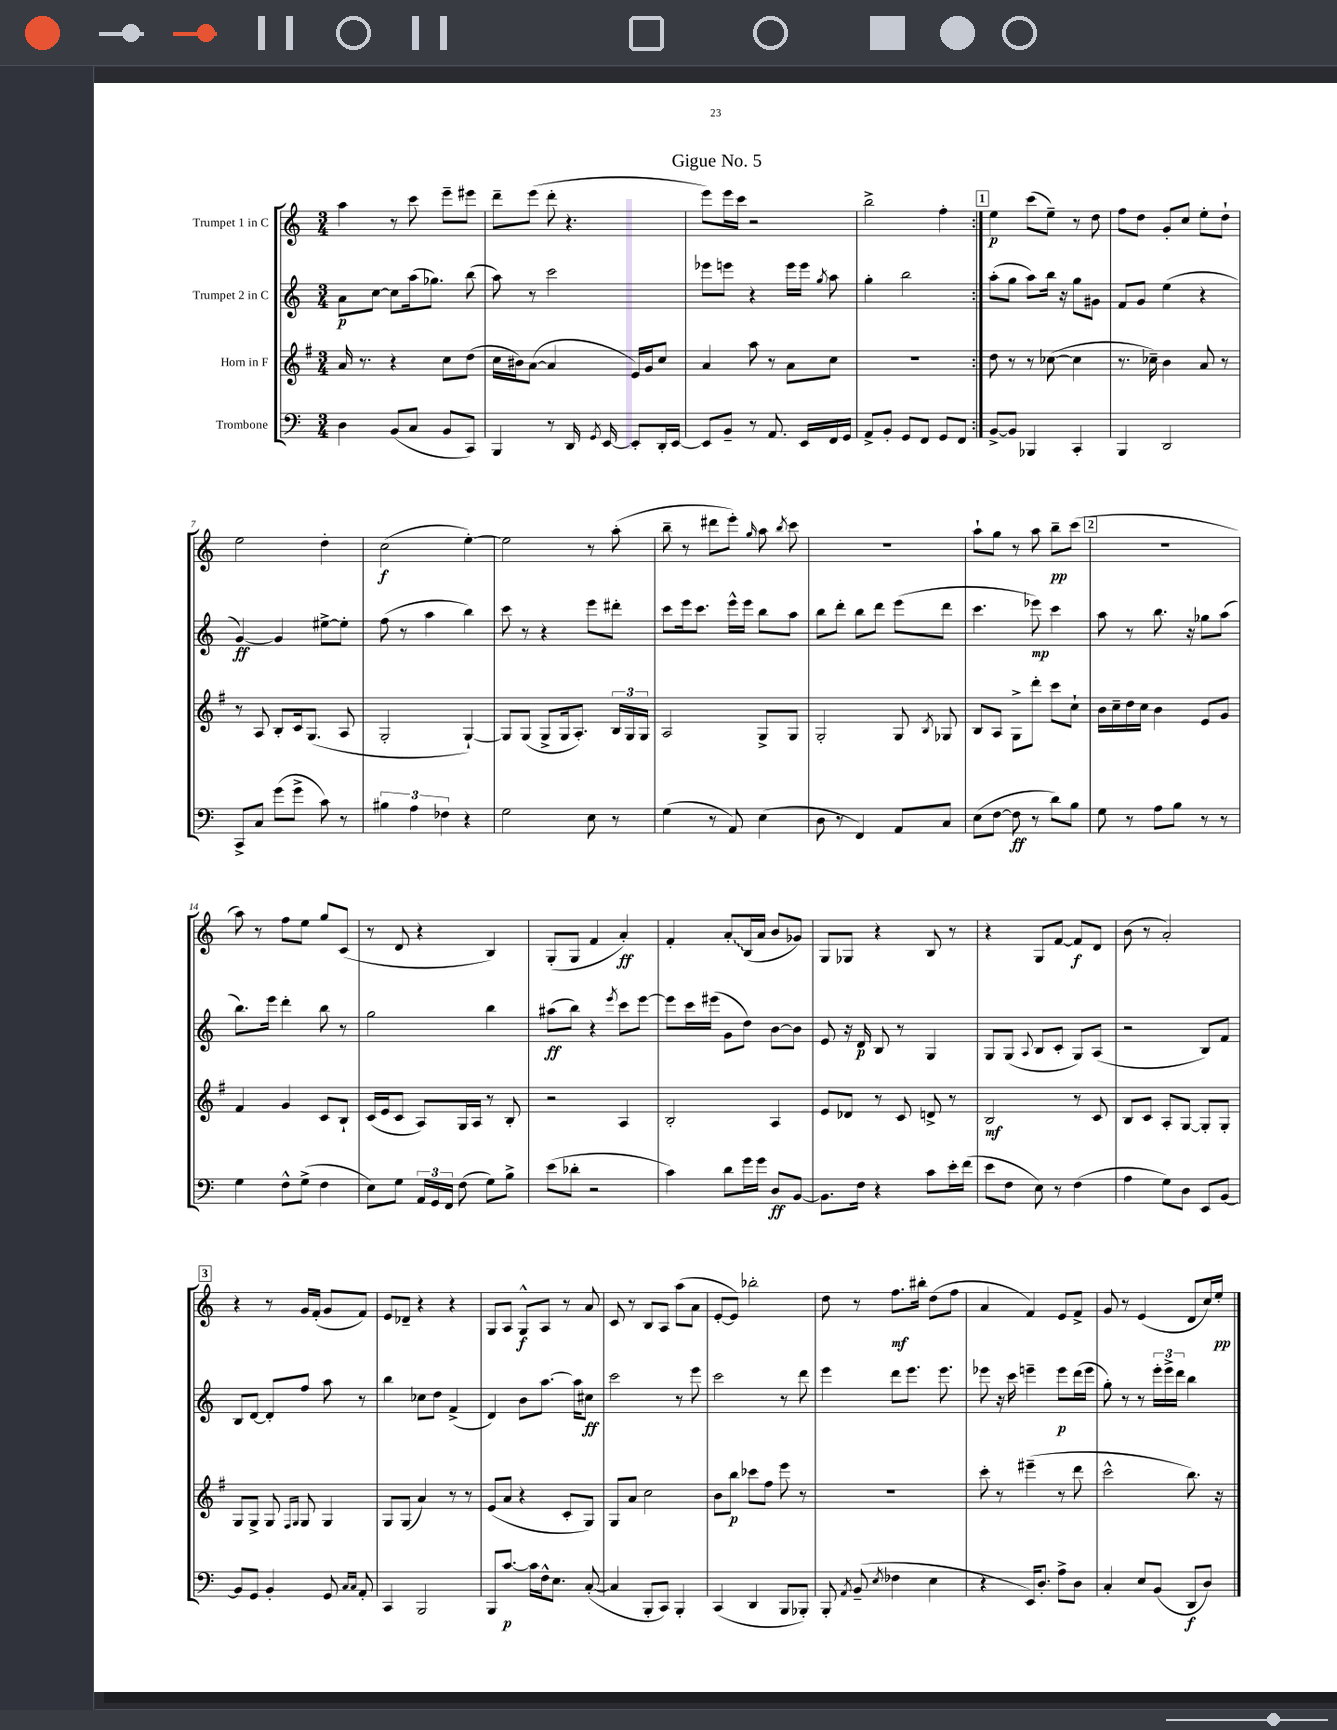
\header { title = "Gigue No. 5" }
<<
\new StaffGroup <<
\new Staff = "s0" \with { instrumentName = "Trumpet 1 in C" } {
    \clef treble \key c \major \numericTimeSignature \time 3/4
    \autoBeamOff \repeat volta 2 { a''4 r8 c'''8 e'''8[-- eis'''8] |
    d'''8[-- e'''8]( d'''8-. r4. |
    e'''8[) e'''16 c'''16] r2 |
    b''2-> f''4-. | }
    \mark \markup { \box "1" } e''4\p c'''8[( e''8]--) r8 d''8 |
    f''8[ d''8] g'8[-. c''8] e''8[-. d''8]-! |
    e''2 d''4-. |
    c''2\f( e''4~-.) |
    e''2 r8 a''8-.( |
    b''8-- r8 dis'''8[ e'''8]-.) \grace { g''16 } a''8 \acciaccatura { b''8 } c'''8 |
    R2. |
    a''8[-! g''8] r8 a''8 b''8[--\pp c'''8]( |
    \mark \markup { \box "2" } R2. |
    a''8) r8 f''8[ e''8] g''8[ c'8]( |
    r8 d'8 r4 b4) |
    g8[-.( g8] f'4 a'4-.\ff) |
    f'4-. \once \override Glissando.style = #'zigzag a'8[-.\glissando b16( a'16] b'8[ ges'8]) |
    g8[ ges8] r4 b8 r8 |
    r4 g8[ f'8]~ f'8[\f d'8] |
    b'8( r8 a'2-.) |
    \mark \markup { \box "3" } r4 r8 g'16[ f'16]-.( g'8[ f'8]) |
    e'8[ des'8]-- r4 r4 |
    g8[ a8] g8[-^\f a8] r8 a'8 |
    c'8 r8 b8[ a8] a''8[( a'8] |
    e'8[~-. e'8]) bes''2-. |
    d''8 r8 f''8.[\mf bis''16]-. d''8[( f''8] |
    a'4 f'4) e'8[ f'8]-> |
    g'8 r8 e'4( d'8[ c''16) e''16]-.\pp \bar "|." |
}
\new Staff = "s1" \with { instrumentName = "Trumpet 2 in C" } {
    \clef treble \key c \major \numericTimeSignature \time 3/4
    \autoBeamOff \repeat volta 2 { a'8[\p c''8]~ c''8[ a''16( ges''8.]) b''8( |
    a''8) r8 c'''2 |
    ees'''8[ e'''8] r4 e'''16[ e'''16] \acciaccatura { g''8 } a''8 |
    g''4-. b''2 | }
    \mark \markup { \box "1" } a''8[-.( g''8] a''8[) b''16] r16 g''8[ gis'8] |
    f'8[ g'8] e''4( r4 |
    g'4~\ff) g'4 eis''8[~-> eis''8]-. |
    f''8( r8 a''4 b''4) |
    c'''8 r8 r4 e'''8[ dis'''8]-. |
    c'''8[ e'''16 c'''8.] e'''16[-^ e'''16] b''8[ a''8] |
    b''8[ d'''8]-. b''8[ d'''8] e'''8[( d'''8] |
    c'''4. ees'''8\mp) c'''4 |
    \mark \markup { \box "2" } a''8 r8 b''8. r16 ges''8[ a''8]( |
    b''8.[) e'''16] d'''4-. b''8 r8 |
    g''2 b''4 |
    ais''8[\ff( b''8]) r4 \acciaccatura { e'''8 } c'''8[ e'''8]~ |
    e'''8[ c'''16 eis'''16]( g'8[ d''8]) b'8[~ b'8] |
    e'8 r16 d'16\p b8 r8 g4 |
    g8[ g8]( \appoggiatura { a8 } b8[ c'8]-. g8[) a8]( |
    r2 b8[) f'8] |
    \mark \markup { \box "3" } b8[ d'8]~ d'8[-. f''8] a''8 r8 |
    b''4 ces''8[ d''8] f'4->( |
    d'4) b'8[ a''8.]~ a''16[ cis''8]\ff |
    c'''2 r8 e'''8 |
    c'''2 r8 d'''8 |
    e'''4 d'''8[ e'''8.] e'''8. |
    ees'''8 r16 c'''16 e'''4-- e'''8[\p d'''16( e'''16] |
    g''8-.) r8 r8 \tuplet 3/2 { e'''16[-. e'''16-> d'''16] } b''4 \bar "|." |
}
\new Staff = "s2" \with { instrumentName = "Horn in F" } {
    \clef treble \key g \major \numericTimeSignature \time 3/4
    \autoBeamOff \repeat volta 2 { a'16 r8. r4 c''8[ d''8]( |
    c''16[ bis'16) a'8]~( a'4 e'16[) g'16 c''8] |
    a'4 a''8 r8 a'8[ c''8] |
    R2. | }
    \mark \markup { \box "1" } d''8 r8 r8 ces''8~( ces''4 |
    r8. ces''16--) b'4 a'8 r8 |
    r8 a8 b8[-. c'16 g8.]( a8 |
    g2-. g4~-!) |
    g8[ g8]( g8[-> g16 a8.]-.) \tuplet 3/2 { b16[ g16 g16] } |
    a2 g8[-> g8] |
    g2-. g8 \acciaccatura { b8 } ges8 |
    b8[ a8] g8[-> d'''8]-. c'''8[ c''8]-! |
    \mark \markup { \box "2" } b'16[ c''16-- d''16 c''16] b'4 e'8[ g'8] |
    fis'4 g'4 c'8[ b8]-! |
    c'16[( e'16 c'8] a8[) g16 a16] r8 b8-. |
    r2 a4 |
    b2-. a4 |
    e'8[ des'8] r8 c'8 d'8-> r8 |
    b2\mf r8 c'8 |
    b8[ c'8] a8[-. g8]~ g8[-. g8]-. |
    \mark \markup { \box "3" } g8[ g8]-> g8 \grace { fis16[ g16] } g8 g4 |
    g8[ g8]( a'4) r8 r8 |
    e'8[( a'8] r4 c'8[-. g8]) |
    g8[ a'8] c''2 |
    b'8[ b''8]\p ces'''8[ fis''8] e'''8 r8 |
    R2. |
    c'''8-. r8 eis'''4--( r8 d'''8 |
    c'''2-^ b''8.) r16 \bar "|." |
}
\new Staff = "s3" \with { instrumentName = "Trombone" } {
    \clef bass \key c \major \numericTimeSignature \time 3/4
    \autoBeamOff \repeat volta 2 { d4 b,8[( c8] b,8[ c,8]) |
    b,,4 r8 d,16 \acciaccatura { g,8 } e,16~ e,8[-. d,16-. e,16]~ |
    e,8[ b,8]-- r8 a,8. e,16[ f,16 g,16] |
    a,8[-> b,8]-. g,8[ f,8] g,8[ f,8] | }
    \mark \markup { \box "1" } b,8[~-> b,8] bes,,4 c,4-. |
    b,,4 d,2 |
    c,8[-> c8] g'8[( g'8]-> c'8) r8 |
    \tuplet 3/2 { bis4 a4 fes4 } r4 |
    g2 e8 r8 |
    g4( r8 a,8) e4( |
    d8 r8 f,4) a,8[ c8] |
    e8[( f8]~ f8\ff r8 d'8[) b8] |
    \mark \markup { \box "2" } g8 r8 a8[ b8] r8 r8 |
    g4 f8[-^ g8]->( f4 |
    e8[) g8] \tuplet 3/2 { a,16[ g,16 f,16] } f8( g8[) b8]-> |
    e'8[( des'8]-. r2 |
    c'4) d'8[ g'16 g'16] d8[\ff b,8]~ |
    b,8.[ f16] r4 c'8[ e'16-. f'16]( |
    e'8[ f8] e8) r8 f4( |
    a4 g8[) d8] e,8[ b,8]~ |
    \mark \markup { \box "3" } b,8[ g,8] b,4-. g,8 \grace { c16[ c16] } a,8-. |
    c,4 b,,2 |
    b,,8[ c'8.]~\p c'16[ f16-^ e8.] c8~-.( |
    c4 b,,8[-. c,8]) b,,4-. |
    c,4( d,4 b,,8[ bes,,8]-.) |
    b,,8-. \acciaccatura { a,8 } b,8--( \acciaccatura { e8 } fes4 e4 |
    r4 e,16[) d8.]-. a8[-> d8] |
    c4-. e8[ b,8]( d,8[\f d8]) \bar "|." |
}
>>
>>
